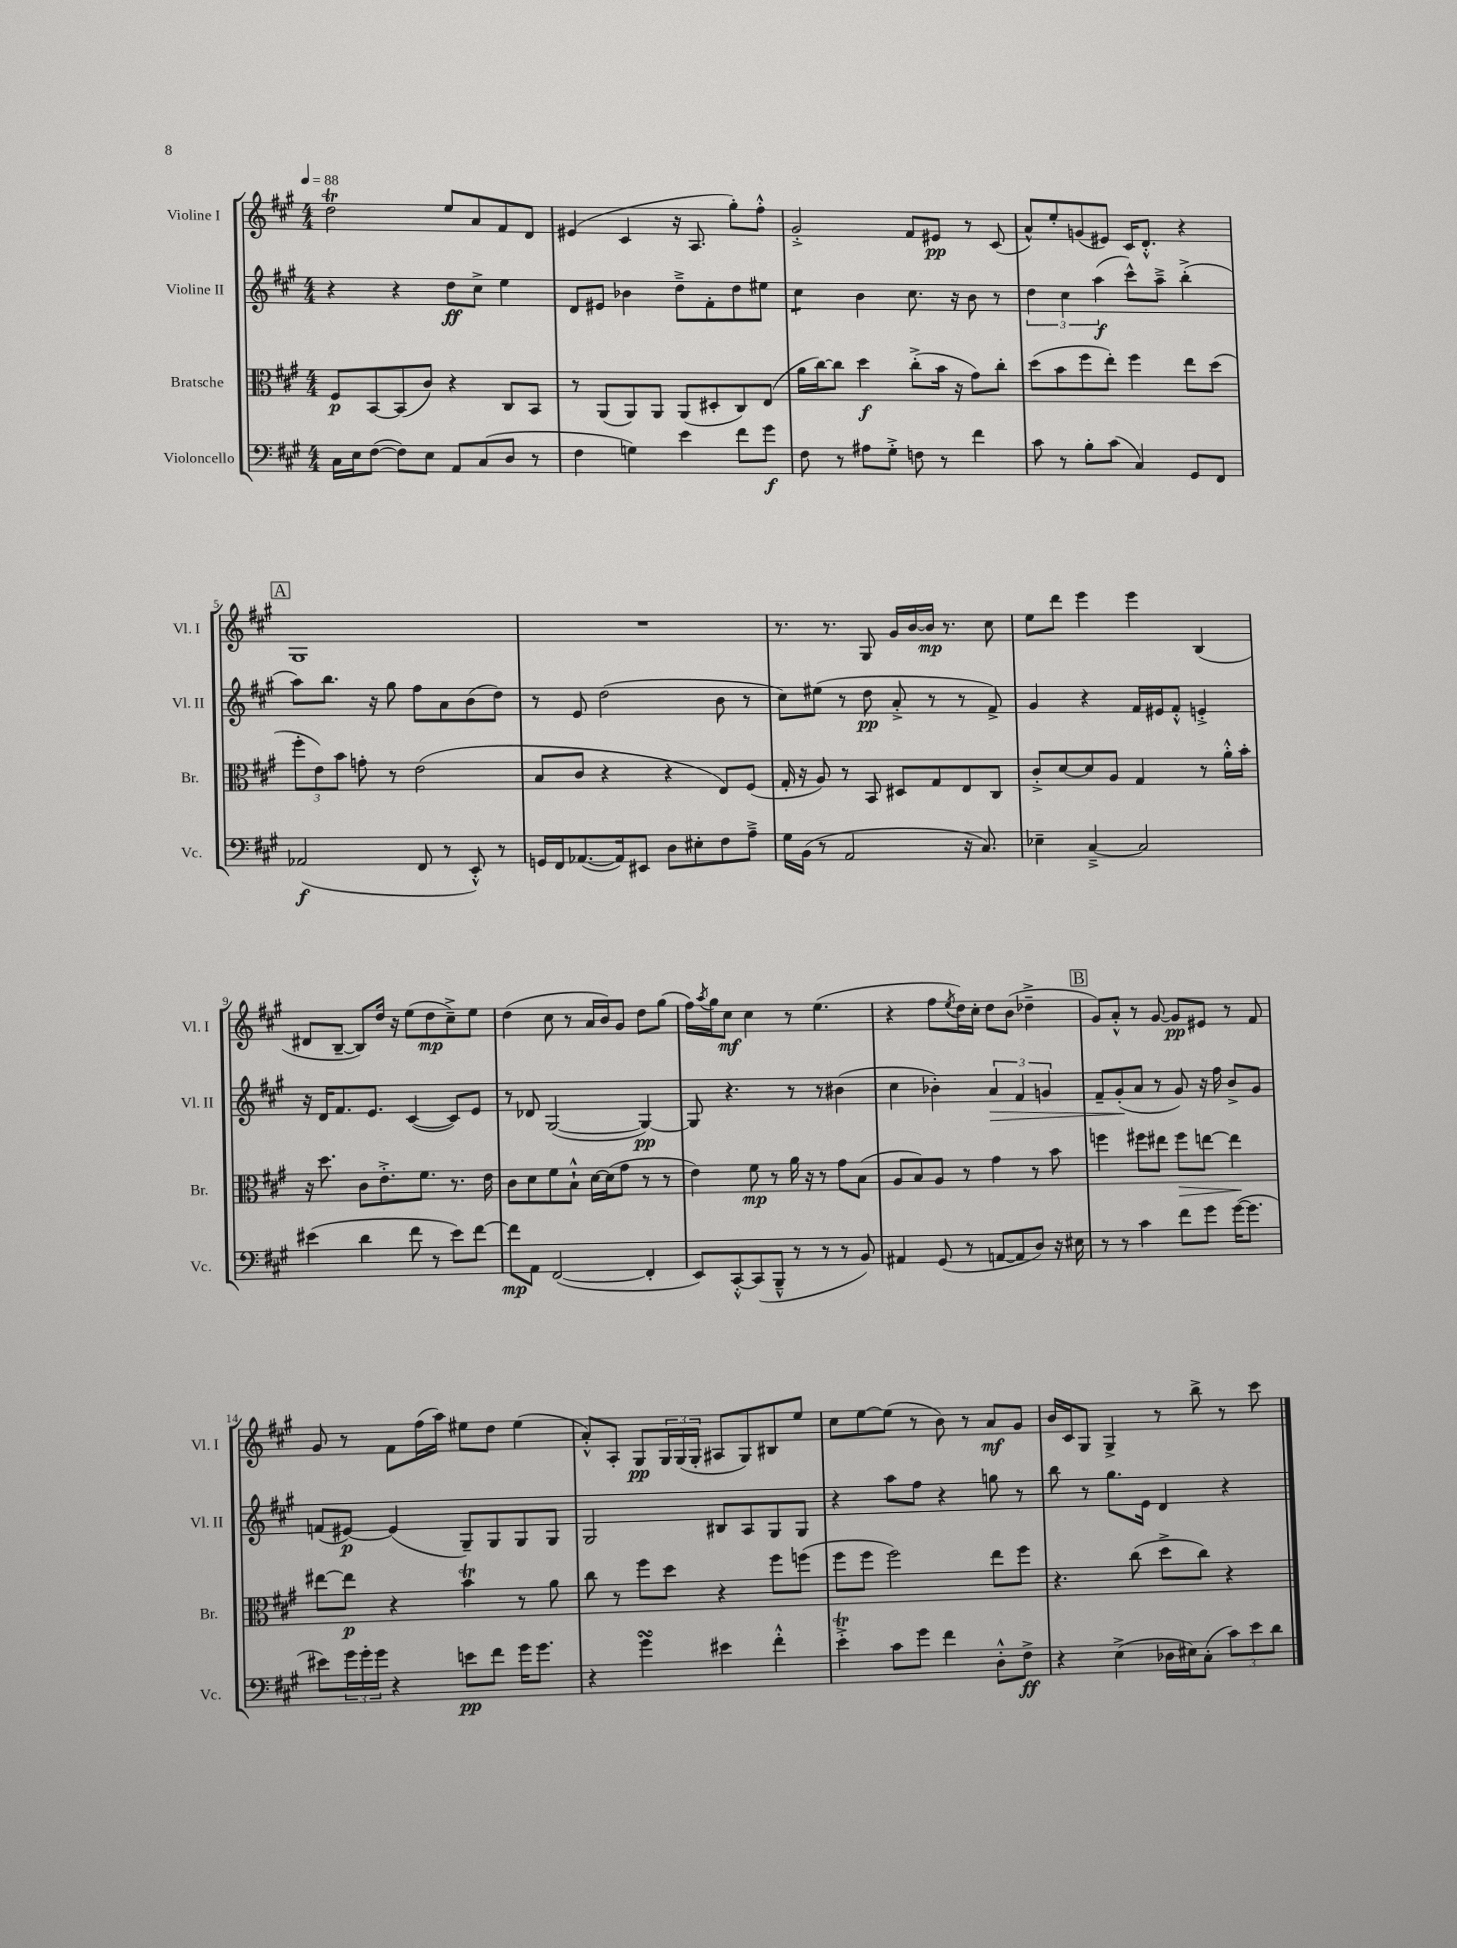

**kern	**kern	**kern	**kern
*staff4	*staff3	*staff2	*staff1
*clefF4	*clefC3	*clefG2	*clefG2
*k[f#c#g#]	*k[f#c#g#]	*k[f#c#g#]	*k[f#c#g#]
*M4/4	*M4/4	*M4/4	*M4/4
*MM88	*MM88	*MM88	*MM88
16C#	8F#	4r	2dd
16E	.	.	.
([8F#	[8BB	.	.
8F#])	(8BB]	4r	.
8E	8c#)	.	.
8AA	4r	8dd	8ee
(8C#	.	8cc#^	8a
8D	8C#	4ee	8f#
8r	8BB	.	8d
=	=	=	=
4F#	8r	8d	(4e#
.	(8AA	8e#	.
4G)	8AA)	4b-	4c#
.	8AA	.	.
4e	(8AA	8dd~^	16r
.	.	.	8.A
.	8D#'	8f#'	.
8f#	8C#)	8dd	8gg#')
8g#	(8E	8ee#	8ff#'^^
=	=	=	=
8F#	16a	4cc#	2g#'^
.	[16cc#)	.	.
8r	8cc#]	.	.
8A#	4dd	4b	.
8G#'^	.	.	.
8F	(8cc#'^	8.cc#	8f#
8r	16b	.	8e#
.	16r	16r	.
4f#	8g#)	8b	8r
.	8cc#'	8r	(8c#
=	=	=	=
8c#	(8dd	6dd	8a^^)
8r	8b	.	8ee'
.	.	6cc#	.
8B'	8ff#	.	(8g
.	.	(6aa	.
(8c#	8ee')	.	8e#)
4C#)	4ff#	8ccc#^^)	16c#
.	.	.	8.d'^^
.	.	8aa~^	.
8GG#	8ee	(4bb'^	4r
8FF#	(8dd	.	.
=	=	=	=
(2AA-	12ff#'	8aa)	1G#
.	12e)	.	.
.	.	8.bb	.
.	12b	.	.
.	8g'	.	.
.	.	16r	.
.	8r	8gg#	.
8FF#	(2e	8ff#	.
8r	.	8a	.
8EE'^^)	.	(8b	.
8r	.	8dd)	.
=	=	=	=
16GG	8B	8r	1r
16FF#	.	.	.
([8.AA-	8c#	8e	.
.	4r	(2dd	.
16AA-])	.	.	.
8EE#	.	.	.
8D	4r	.	.
8E#'	.	.	.
8F#	8E)	8b	.
8A~^	(8F#	8r	.
=	=	=	=
16G#	16G#'	8cc#)	8.r
(16BB	16r	.	.
8r	8A)	(8ee#	.
.	.	.	8.r
2AA	8r	8r	.
.	8BB	8dd	8G#
.	8D#	8a'^	16g#
.	.	.	[16b
.	8G#	8r	16b]
.	.	.	8.r
16r	8E	8r	.
8.C#)	.	.	.
.	8C#	8f#^)	8cc#
=	=	=	=
4E-~	8c#'^	4g#	8ee
.	[8d	.	8ddd
[4C#~^	8d]	4r	4eee
.	8A	.	.
2C#]	4G#	16f#	4eee
.	.	16e#	.
.	.	8f#'^^	.
.	8r	4e'^	(4B
.	16a'^^	.	.
.	16b'	.	.
=	=	=	=
(4e#	16r	16r	8d#
.	8.dd	16d	.
.	.	8.f#	[8B~
4d	8c#	.	8B])
.	.	8.e	.
.	8.e'^	.	16dd
.	.	.	16r
8f#	.	([4c#	(8ee
.	8.f#	.	.
8r	.	.	8dd
8e#)	8.r	8c#])	8cc#~^)
[8f#	.	8e	8ee
.	16e	.	.
=	=	=	=
8f#]	8c#	8r	(4dd
8AA	8d	8d-	.
([2FF#	8f#	([2G#	8cc#
.	8B`^^	.	8r
.	[16d	.	16a
.	(16d]	.	16b)
.	8g#	.	8g#
4FF#']	8r	4G#_)	8dd
.	8r	.	(8gg#
=	=	=	=
8EE)	4e)	8G#]	16ff#)
.	.	.	8qaa
.	.	.	16gg#
[8CC#'^^	.	4.r	8cc#
(8CC#]	8f#	.	4cc#
8BBB~^^	8r	.	.
8r	16a	8r	8r
.	16r	.	.
8r	8r	8r	(4.ee
8r	8g#	(4b#	.
8BB)	(8B	.	.
=	=	=	=
4AA#	8A	4cc#	4r
.	8B)	.	.
(8GG#	8A	4b-')	8ff#
.	.	.	8qee
8r	8r	.	16dd)
.	.	.	16cc#'
[8AA	4g#	6a	8dd
8AA]	.	.	(8b
.	.	6f#	.
8D)	8r	.	4dd-~^
.	.	6g	.
16r	8b	.	.
16E#	.	.	.
=	=	=	=
8r	4ff	8f#~	8g#)
8r	.	(8g#'	8a'^^
4c#	8ff#	8a	8r
.	8ee#	8r	[8g#
8f#	8ff#	8g#)	8g#]
8g#	[8ee	16r	8e#
.	.	16ff#	.
([16g#	4ee]	8b^	8r
8.g#]	.	.	.
.	.	8g#	8f#
=	=	=	=
8e#)	[8ee#	(8f	8g#
24g#	8ee#]	[8e#)	8r
24g#'	.	.	.
24g#	.	.	.
4r	4r	(4e#]	8f#
.	.	.	(16ff#
.	.	.	16aa)
8e	4b	8G#~)	8ee#
8f#	.	8G#	8dd
16g#	8r	8G#	(4ee#
8.g#	.	.	.
.	8a	8G#	.
=	=	=	=
4r	8cc#	2G#	8a'^^)
.	8r	.	8A'
4g#	8ff#	.	8G#
.	8dd	.	24G#
.	.	.	(24G#
.	.	.	24G#'
4e#	4r	8B#	8A#
.	.	8A	8G#)
4f#'^^	8ff#	8G#	8B#
.	(8ff	8G#	8ee
=	=	=	=
4e'^	8ff#	4r	8cc#
.	8ff#	.	[8ee
8c#	2ff#)	8aa	(8ee]
8g#	.	8ff#	8r
4f#	.	4r	8b)
.	.	.	8r
8D'^^	8ee	8gg	8a
8F#^	8ff#	8r	8g#
=	=	=	=
4r	4.r	8bb	16b
.	.	.	16c#
.	.	8r	8G#
(4E^	.	8.gg#	4G#^
.	(8cc#	.	.
.	.	16e	.
16D-	8dd^	4d	8r
16E#)	.	.	.
(8C#'	8cc#)	.	8bb^
12c#)	4r	4r	8r
12e	.	.	.
.	.	.	8ccc#
12d	.	.	.
==	==	==	==
*-	*-	*-	*-
